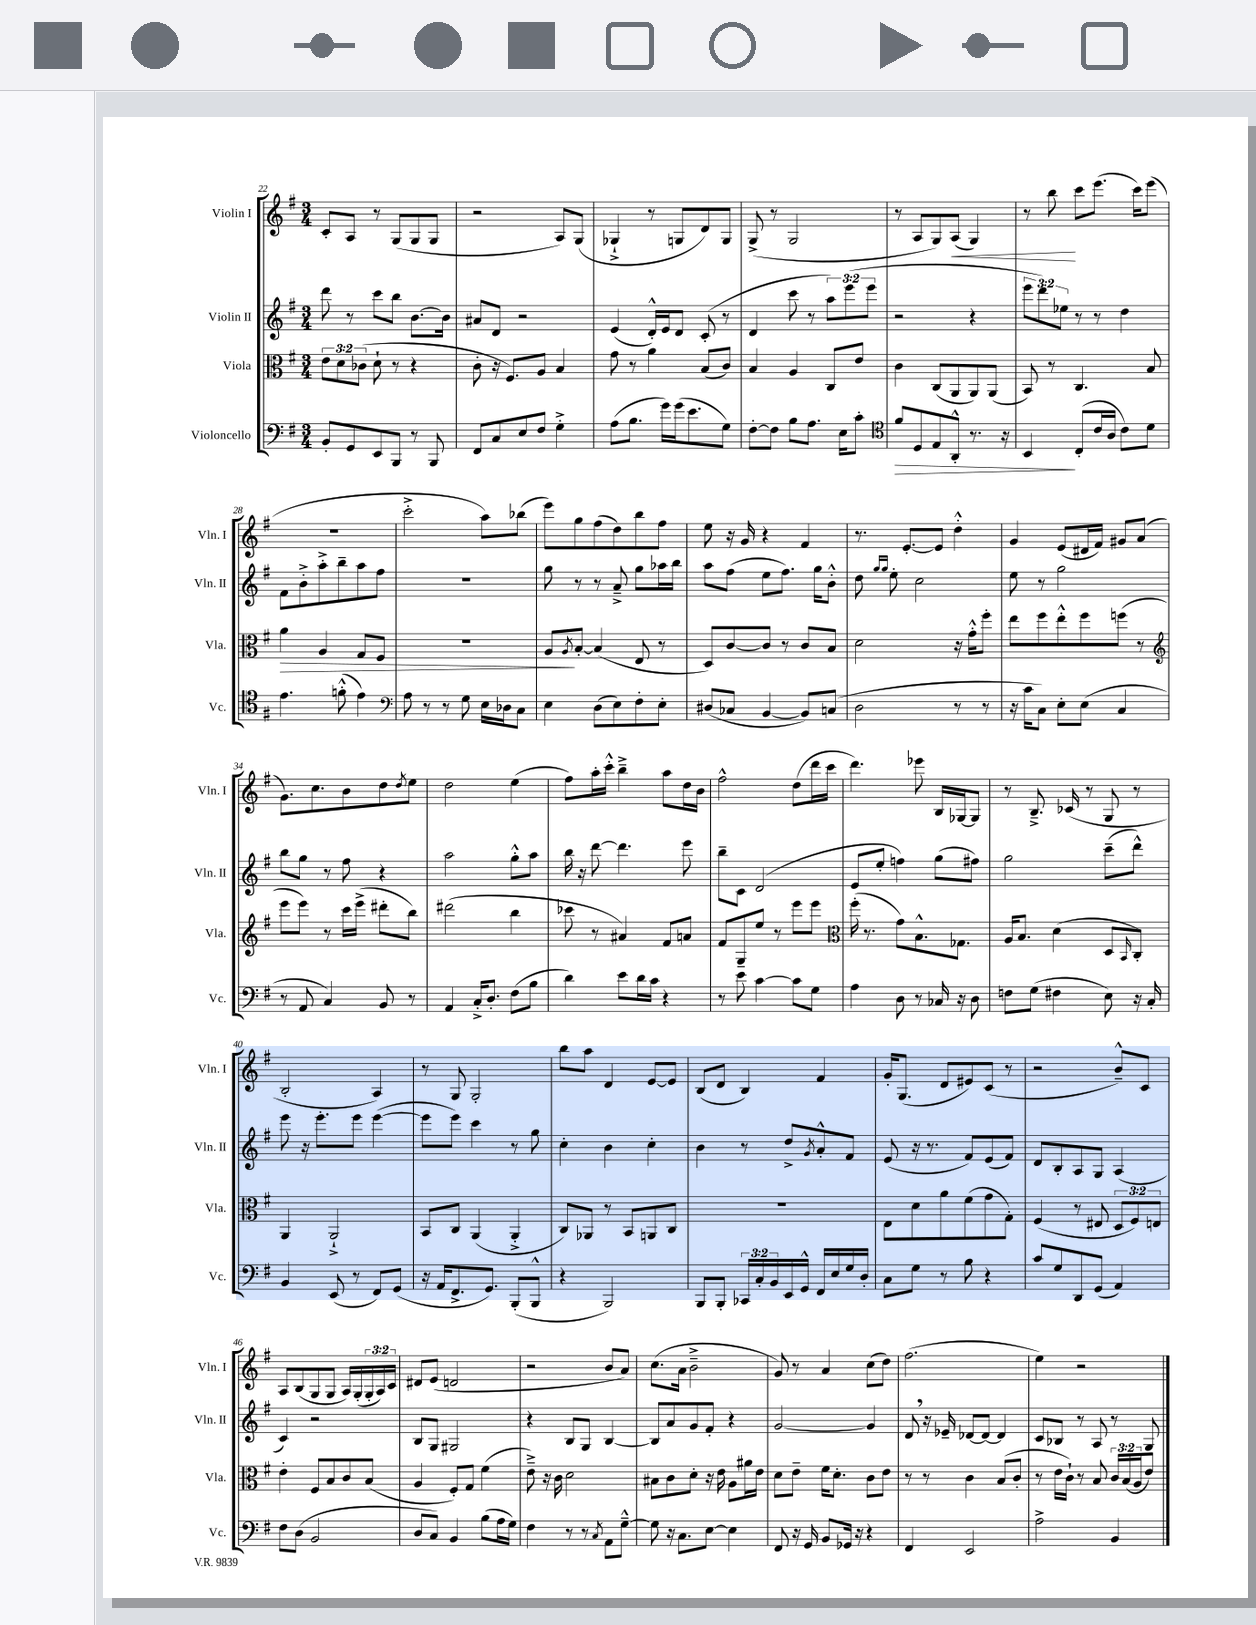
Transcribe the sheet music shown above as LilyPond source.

<<
\new StaffGroup <<
\new Staff = "s0" \with { instrumentName = "Violin I" shortInstrumentName = "Vln. I" } {
    \clef treble \key g \major \numericTimeSignature \time 3/4 \override Staff.TupletNumber.text = #tuplet-number::calc-fraction-text
    c'8-. a8 r8 g8( g8 g8 |
    r2 a8) g8( |
    ges4-!-> r8 g8 d'8) g8 |
    g8->( r8 g2 |
    r8 a8 g8) a8\<( g4) |
    r8 b''8\! c'''8 e'''8.( c'''16) e'''8( |
    R2. |
    c'''2-.-> a''8) bes''8( |
    e'''8) g''8 fis''8( d''8) b''8 fis''8 |
    e''8 r16 g'16 r4 fis'4 |
    r8. e'8.~-. e'8 d''4-.-^ |
    g'4 e'8( dis'16 fis'16) gis'8 a'8( |
    g'8.) c''8. b'8 d''8 \acciaccatura { d''8 } e''8 |
    d''2 e''4( |
    fis''8) a''16-. c'''16-.-^ b''4---> a''8 d''16 b'16 |
    fis''2-^ d''8( d'''16 c'''16 |
    d'''4.) ees'''8 b16 ges16~ ges8 |
    r8 b8.---> ces'16( r8 g8 r8 |
    b2-. a4) |
    r8 g8 g2-. |
    b''8 a''8 d'4 e'8~ e'8 |
    b8( d'8 b4) fis'4 |
    g'16-. g8.( d'8 eis'8) c'8( r8 |
    r2 b'8---^) c'8 |
    a8 b8( g8 g8 a16) g16-.( \tuplet 3/2 { g16-. a16) c'16 } |
    dis'8 e'8( d'2 |
    r2 b'8 a'8) |
    c''8.( a'16 b'2---> |
    g'8) r8 a'4 c''8( d''8) |
    fis''2.( |
    e''4) r2 \bar "|." |
}
\new Staff = "s1" \with { instrumentName = "Violin II" shortInstrumentName = "Vln. II" } {
    \clef treble \key g \major \numericTimeSignature \time 3/4 \override Staff.TupletNumber.text = #tuplet-number::calc-fraction-text
    d'''8 r8 c'''8 b''8 b'8.~ b'16 |
    ais'8 d'8 r2 |
    e'4( d'16-.-^) e'16 d'8 c'8-.( r8 |
    d'4 c'''8 r8 \tuplet 3/2 { a''8) e'''8( e'''8 } |
    r2 r4 |
    \tuplet 3/2 { e'''8 d'''8) ees''8 } r8 r8 d''4 |
    fis'8 b'8-.-> a''8-.-> b''8-- a''8 fis''8 |
    R2. |
    g''8 r8 r8 a'8---> g''8 aes''16 b''16 |
    a''8 fis''8( e''8 fis''8.) g''16 b'8-.-^ |
    d''8 \grace { g''16 g''16 } e''8-. c''2 |
    e''8 r8 g''2 |
    b''8 g''8 r8 fis''8 r4 |
    a''2 g''8-.-^ a''8 |
    b''16 r16 d'''8~ d'''4. e'''8 |
    b''8-- c'8 d'2( |
    e'8 e''8-. f''4) g''8( fis''8) |
    g''2 c'''8--( d'''8-^) |
    e'''8 r16 e'''8.-. e'''8 e'''4~( |
    e'''8 e'''8) c'''4 r8 g''8 |
    c''4-. b'4 c''4-. |
    b'4 r8 d''8-> \acciaccatura { g'8 } a'8-.-^ fis'8 |
    e'8( r16 r8. fis'8) e'8( fis'8) |
    d'8 b8-. a8 g8 a4( |
    c'4) r2 |
    b8 g8 gis2 |
    r4 b8 g8 b4~ |
    b8 a'8 g'8 fis'8-. r4 |
    g'2~ g'4 |
    d'8 \breathe r16 ees'16-- des'8~ des'8~ des'4 |
    c'8 bes8 r8 a8 r8 g8 \bar "|." |
}
\new Staff = "s2" \with { instrumentName = "Viola" shortInstrumentName = "Vla." } {
    \clef alto \key g \major \numericTimeSignature \time 3/4 \override Staff.TupletNumber.text = #tuplet-number::calc-fraction-text
    \tuplet 3/2 { e'8 d'8 ces'8( } d'8-! r8 r4 |
    c'8-. r16 fis8.) a8 b4 |
    g'8 r8 a'4 b8( c'8) |
    b4 a4 c8 e'8 |
    c'4 c8( a,8 a,8) a,8( |
    b,8) r8 c4. b8 |
    a'4\> a4 g8 fis8 |
    R2. |
    a8\! \acciaccatura { a8 } b8~-. b4( e8 r8 |
    d8) c'8~ c'8 r8 c'8 b8 |
    d'2 r16 g'16-.-^ fis''8-. |
    e''8 fis''8 e''8-.-^ fis''8 f''8( r8 |
    \clef treble e'''8 e'''8) r8 c'''16 e'''16->( dis'''8-. b''8) |
    dis'''2( b''4 |
    ces'''8 r8 ais'4) fis'8 a'8 |
    fis'8 g8-- e''8 r8 e'''8 e'''8 |
    \clef alto fis''16-.( r8. g'8) b8.-^ ges8. |
    a16 b8. d'4( d8 \grace { b,16 } c8-.) |
    a,4 a,2-!-> |
    b,8 c8 a,4( a,4-.-> |
    c8) aes,8 r8 b,8 a,8 c8 |
    R2. |
    e8 d'8 a'8 fis'8( g'8 g8-.) |
    fis4( r8 eis8 \tuplet 3/2 { d8 fis8) e8 } |
    e'4-. fis8 b8 c'8 b8( |
    a4 fis8-.) g8 fis'4( |
    e'8--->) r16 c'16 d'2 |
    bis8 c'8 d'8-. r16 e'16 a8 ais'16 e'16 |
    d'8 e'8-- fis'16 d'8.-. c'8 e'8 |
    r8 r8 c'4 b8( c'8-. |
    r8 e'16 c'16-!) r8 b8 \tuplet 3/2 { c'16 b16( a16 } e'8) \bar "|." |
}
\new Staff = "s3" \with { instrumentName = "Violoncello" shortInstrumentName = "Vc." } {
    \clef bass \key g \major \numericTimeSignature \time 3/4 \override Staff.TupletNumber.text = #tuplet-number::calc-fraction-text
    b,8-. g,8 e,8 b,,8 r8 b,,8 |
    fis,8 c8 e8 fis8 g4-.-> |
    a8( b8. g'16) g'16( e'8. g8) |
    fis8~-. fis8 b8 a8. e16 c'8-. |
    \clef tenor fis'8\> d8 e8 a,8-.-^ r8. r16 |
    b,4\! c8-.( c'16 a16 c'8) d'8 |
    e'4. f'8-.-^( e'4) |
    \clef bass a8 r8 r8 g8 e16 des16 c8 |
    e4 d8( e8) fis8-. e8-. |
    dis8( ces8 b,4~ b,8) c8( |
    d2 r8 r8 |
    r16 c'16 c8) e8-. e8( c4 |
    r8 a,8 c4) b,8 r8 |
    a,4 c16-.-> d8.-. fis8( b8 |
    d'4) e'8 d'16 c'16 r4 |
    r8 e'8 c'4~ c'8 g8 |
    a4 d8 r8 ces16 r16 d8 |
    f8 g8( fis4 e8) r16 c16-. |
    b,4 e,8( r8 fis,8) g,8( |
    r16 a,16 fis,8.-> g,8.) b,,8-.( b,,8-^ |
    r4 b,,2) |
    b,,8 b,,8-. \tuplet 3/2 { ces,16 c16-. b,16 } e,16 g,16-^ fis,16 e16 g16 d16-. |
    c8 g8 r8 b8 r4 |
    c'8 g8 d,8 g,8( a,4) |
    fis8 d8( b,2 |
    d8 c8) b,4 b8( a16 g16) |
    fis4 r8 r8 \acciaccatura { c8 } a,8 g8~---^ |
    g8 r16 c8. e8~ e4 |
    fis,8 r16 g,16 b,8 ges,16 r16 r4 |
    fis,4 e,2 |
    a2-> b,4 \bar "|." |
}
>>
>>
\layout { \context { \Score currentBarNumber = #22 } }
